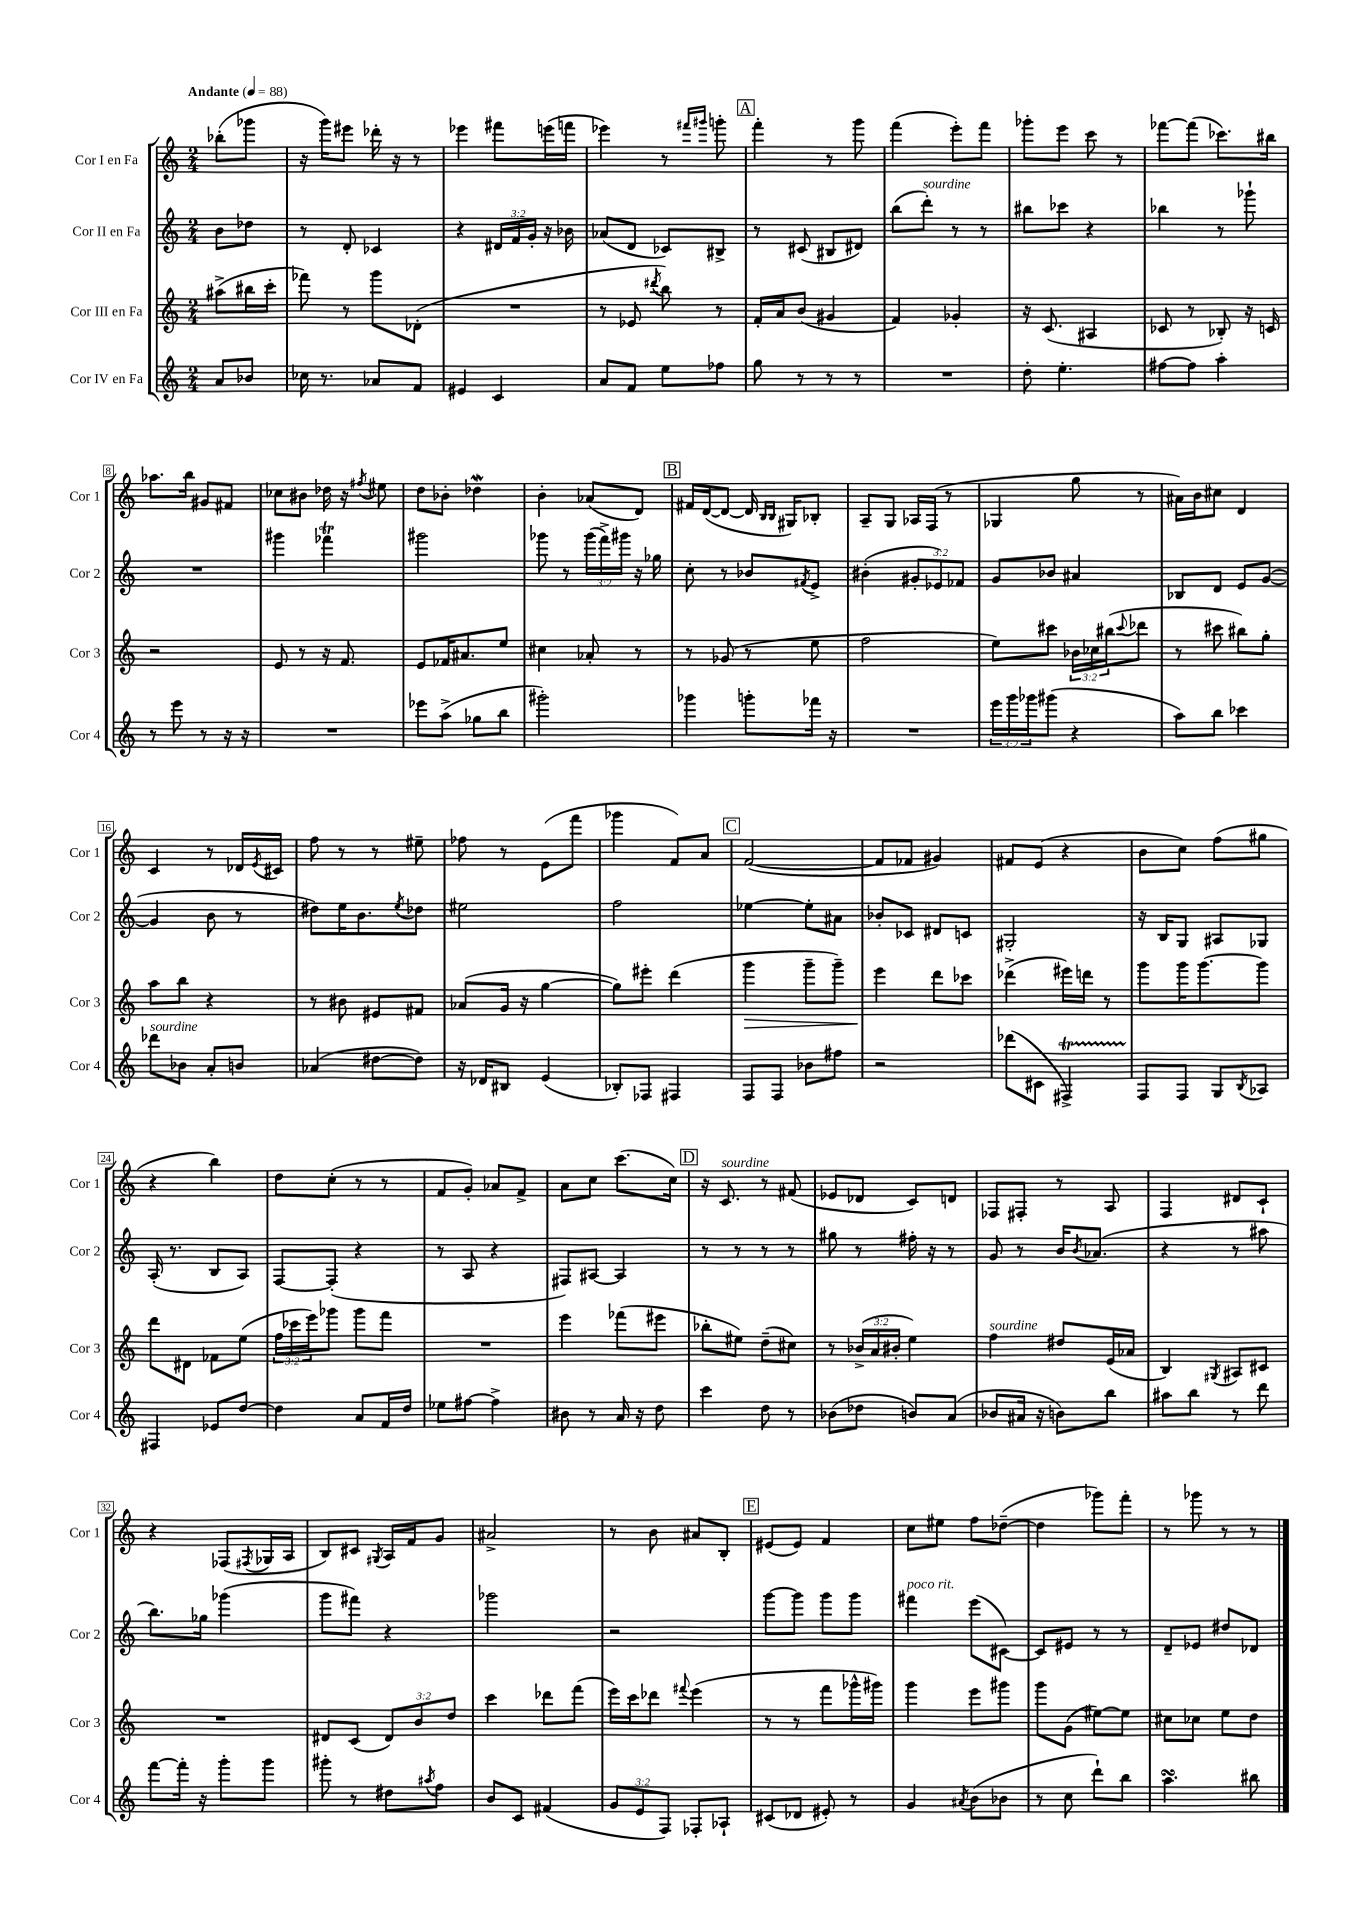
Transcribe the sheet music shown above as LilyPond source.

<<
\new StaffGroup <<
\new Staff = "s0" \with { instrumentName = "Cor I en Fa" shortInstrumentName = "Cor 1" } {
    \clef treble \key c \major \numericTimeSignature \time 2/4 \partial 4 \tempo "Andante" 4 = 88
    bes''8-.( ges'''8 |
    r16 g'''16) eis'''8 des'''16-. r16 r8 |
    ees'''4 fis'''8 e'''16( f'''16 |
    ees'''4) r8 \grace { fis'''16 gis'''16 } g'''8-. |
    \mark \markup { \box "A" } f'''4-. r8 g'''8 |
    f'''4( e'''8-.) f'''8 |
    ges'''8-. e'''8 c'''8 r8 |
    fes'''8~ fes'''8( ces'''8.) bis''16 |
    aes''8. b''16 gis'8 fis'8 |
    ces''8 bis'8 des''16 r16 \acciaccatura { fis''8 } eis''8 |
    d''8 bes'8-. des''4\mordent |
    b'4-. aes'8( d'8) |
    \mark \markup { \box "B" } fis'16 d'16~( d'8~ d'16 \grace { b16 b16 } gis16) bes8-. |
    a8-- g8 aes16 f16( r8 |
    ges4 g''8 r8 |
    ais'16) b'16 cis''8 d'4 |
    c'4 r8 des'16 \acciaccatura { e'8 } cis'16 |
    f''8 r8 r8 eis''8-- |
    fes''8 r8 e'8( f'''8 |
    ges'''4 f'8) a'8 |
    \mark \markup { \box "C" } f'2~( |
    f'8 fes'8 gis'4) |
    fis'8 e'8( r4 |
    b'8 c''8) f''8( gis''8 |
    r4 b''4) |
    d''8 c''8-.( r8 r8 |
    f'8 g'8-.) aes'8 f'8-> |
    a'8 c''8 c'''8.( c''16) |
    \mark \markup { \box "D" } r16 c'8.^\markup { \italic "sourdine" } r8 fis'8( |
    ees'8 des'8 c'8) d'8 |
    fes8 fis8-. r8 a8 |
    f4 dis'8 c'8-! |
    r4 fes8( \acciaccatura { fis8 } ges16 a16 |
    b8) cis'8 \acciaccatura { gis8 } a16 f'16 g'8 |
    ais'2-> |
    r8 b'8 ais'8 b8-. |
    \mark \markup { \box "E" } eis'8( eis'8) f'4 |
    c''8 eis''8 f''8 des''8~--( |
    des''4 ges'''8) f'''8-. |
    r8 ges'''8 r8 r8 \bar "|." |
}
\new Staff = "s1" \with { instrumentName = "Cor II en Fa" shortInstrumentName = "Cor 2" } {
    \clef treble \key c \major \numericTimeSignature \time 2/4 \override Staff.TupletNumber.text = #tuplet-number::calc-fraction-text \partial 4
    b'8 des''8 |
    r8 d'8-. ces'4 |
    r4 \tuplet 3/2 { dis'16 f'16 g'16-. } r16 bes'16 |
    aes'8( d'8 ces'8) bis8-> |
    \mark \markup { \box "A" } r8 cis'8( bis8 dis'8) |
    b''8( d'''8-.^\markup { \italic "sourdine" }) r8 r8 |
    bis''8 ces'''8 r4 |
    bes''4 r8 ges'''8-! |
    R2 |
    gis'''4 fes'''4\trill |
    gis'''2 |
    ges'''8 r8 \tuplet 3/2 { ges'''16( f'''16->) gis'''16 } r16 ges''16 |
    \mark \markup { \box "B" } c''8-. r8 bes'8 \acciaccatura { fis'8 } e'8-> |
    bis'4-.( \tuplet 3/2 { gis'8-. ees'8) fes'8 } |
    g'8 bes'8 ais'4 |
    bes8 d'8 e'8 g'8~( |
    g'4 b'8 r8 |
    dis''8) e''16 b'8. \acciaccatura { e''8 } des''8 |
    eis''2 |
    f''2 |
    \mark \markup { \box "C" } ees''4~ ees''8-. ais'8 |
    bes'8-. ces'8 dis'8 c'8 |
    gis2-. |
    r16 b16 g8 ais8 ges8 |
    a16-.( r8. b8 a8) |
    f8~ f8-.( r4 |
    r8 a8 r4 |
    fis8) ais8~ ais4 |
    \mark \markup { \box "D" } r8 r8 r8 r8 |
    gis''8 r8 fis''16-. r16 r8 |
    g'8 r8 b'16 \acciaccatura { b'8 } aes'8.( |
    r4 r8 ais''8 |
    b''8.) ges''16 ges'''4( |
    g'''8 fis'''8) r4 |
    ges'''2 |
    r2 |
    \mark \markup { \box "E" } g'''8~ g'''8 g'''8 g'''8 |
    fis'''4^\markup { \italic "poco rit." } e'''8( cis'8~) |
    cis'8 eis'8 r8 r8 |
    d'8-- ees'8 dis''8 des'8 \bar "|." |
}
\new Staff = "s2" \with { instrumentName = "Cor III en Fa" shortInstrumentName = "Cor 3" } {
    \clef treble \key c \major \numericTimeSignature \time 2/4 \override Staff.TupletNumber.text = #tuplet-number::calc-fraction-text \partial 4
    ais''8->( bis''16 c'''16-. |
    fes'''8) r8 g'''8 des'8-.( |
    R2 |
    r8 ees'8 \acciaccatura { dis'''8 } b''8) r8 |
    \mark \markup { \box "A" } f'16-. a'16 b'8( gis'4 |
    f'4) ges'4-. |
    r16 c'8.( ais4 |
    ces'8 r8 bes8-.) r16 c'16 |
    r2 |
    e'8 r8 r16 f'8. |
    e'8 fes'16 ais'8. e''8 |
    cis''4 aes'8-. r8 |
    \mark \markup { \box "B" } r8 ges'8( r8 e''8 |
    f''2 |
    e''8) cis'''8 \tuplet 3/2 { bes'16 ces''16 bis''16( } \appoggiatura { cis'''8 } des'''8 |
    r8 cis'''8 bis''8) g''8-. |
    a''8 b''8 r4 |
    r8 bis'8 eis'8 fis'8 |
    aes'8( g'16 r16 g''4~ |
    g''8) eis'''8-. d'''4( |
    \mark \markup { \box "C" } g'''4\> g'''8-- g'''8--) |
    e'''4\! d'''8 ces'''8 |
    des'''4->( eis'''16) d'''16 r8 |
    g'''8 g'''16 g'''8.~ g'''8 |
    d'''8 dis'8 fes'8 e''8( |
    \tuplet 3/2 { f''16 ces'''16 e'''16) } ges'''8 ges'''8 f'''8 |
    R2 |
    e'''4 fes'''8( eis'''8 |
    \mark \markup { \box "D" } bes''8-. eis''8) d''8--( cis''8) |
    r8 \tuplet 3/2 { bes'16->( a'16 bis'16-. } e''4) |
    f''4^\markup { \italic "sourdine" } dis''8 e'16( aes'16 |
    b4) \acciaccatura { gis8 } ais8 cis'8 |
    R2 |
    dis'8 c'8( \tuplet 3/2 { dis'8) b'8 d''8 } |
    c'''4 des'''8 f'''8( |
    e'''16) c'''16 des'''8 \appoggiatura { fis'''8 } e'''4( |
    \mark \markup { \box "E" } r8 r8 f'''8 ges'''16-^ gis'''16) |
    g'''4 e'''8 gis'''8 |
    g'''8 g'8( eis''8~) eis''8 |
    cis''8 ces''8 e''8 d''8 \bar "|." |
}
\new Staff = "s3" \with { instrumentName = "Cor IV en Fa" shortInstrumentName = "Cor 4" } {
    \clef treble \key c \major \numericTimeSignature \time 2/4 \override Staff.TupletNumber.text = #tuplet-number::calc-fraction-text \partial 4
    a'8 bes'8 |
    ces''16 r8. aes'8 f'8 |
    eis'4 c'4 |
    a'8 f'8 e''8 fes''8 |
    \mark \markup { \box "A" } g''8 r8 r8 r8 |
    R2 |
    d''8-. e''4.-. |
    fis''8~ fis''8 a''4-. |
    r8 e'''8 r8 r16 r16 |
    R2 |
    ees'''8 a''8->( ges''8 b''8 |
    gis'''2-.) |
    \mark \markup { \box "B" } ges'''4 g'''8-. fes'''16 r16 |
    R2 |
    \tuplet 3/2 { e'''16 g'''16 ges'''16 } gis'''8( r4 |
    a''8) b''8 ces'''4 |
    des'''8^\markup { \italic "sourdine" } bes'8 a'8-. b'8 |
    aes'4( dis''8~ dis''8) |
    r16 des'16 bis8 e'4( |
    bes8-.) fes8 fis4 |
    \mark \markup { \box "C" } f8 f8 bes'8 fis''8 |
    r2 |
    des'''8( cis'8 fis4->\startTrillSpan) |
    f8\stopTrillSpan f8 g8 \acciaccatura { b8 } aes8 |
    fis4 ees'8 d''8~ |
    d''4 a'8 f'16 d''16 |
    ees''8 fis''8~ fis''4-> |
    bis'8 r8 a'16 r16 d''8 |
    \mark \markup { \box "D" } c'''4 d''8 r8 |
    bes'8( des''8 b'8) a'8( |
    bes'8 ais'16 r16 b'8) b''8 |
    ais''8 b''8 r8 d'''8 |
    f'''8~ f'''16-. r16 g'''8-. g'''8 |
    gis'''8-. r8 dis''8 \acciaccatura { ais''8 } f''8 |
    b'8 c'8 fis'4( |
    \tuplet 3/2 { g'8 e'8 f8) } fes8-. aes8-! |
    \mark \markup { \box "E" } cis'8( des'8 eis'8-.) r8 |
    g'4 \acciaccatura { ais'8 } b'8( bes'8 |
    r8 c''8 d'''8-!) b''8 |
    a''4.\turn bis''8 \bar "|." |
}
>>
>>
\layout { \context { \Score \override BarNumber.stencil = #(make-stencil-boxer 0.1 0.3 ly:text-interface::print) } }
